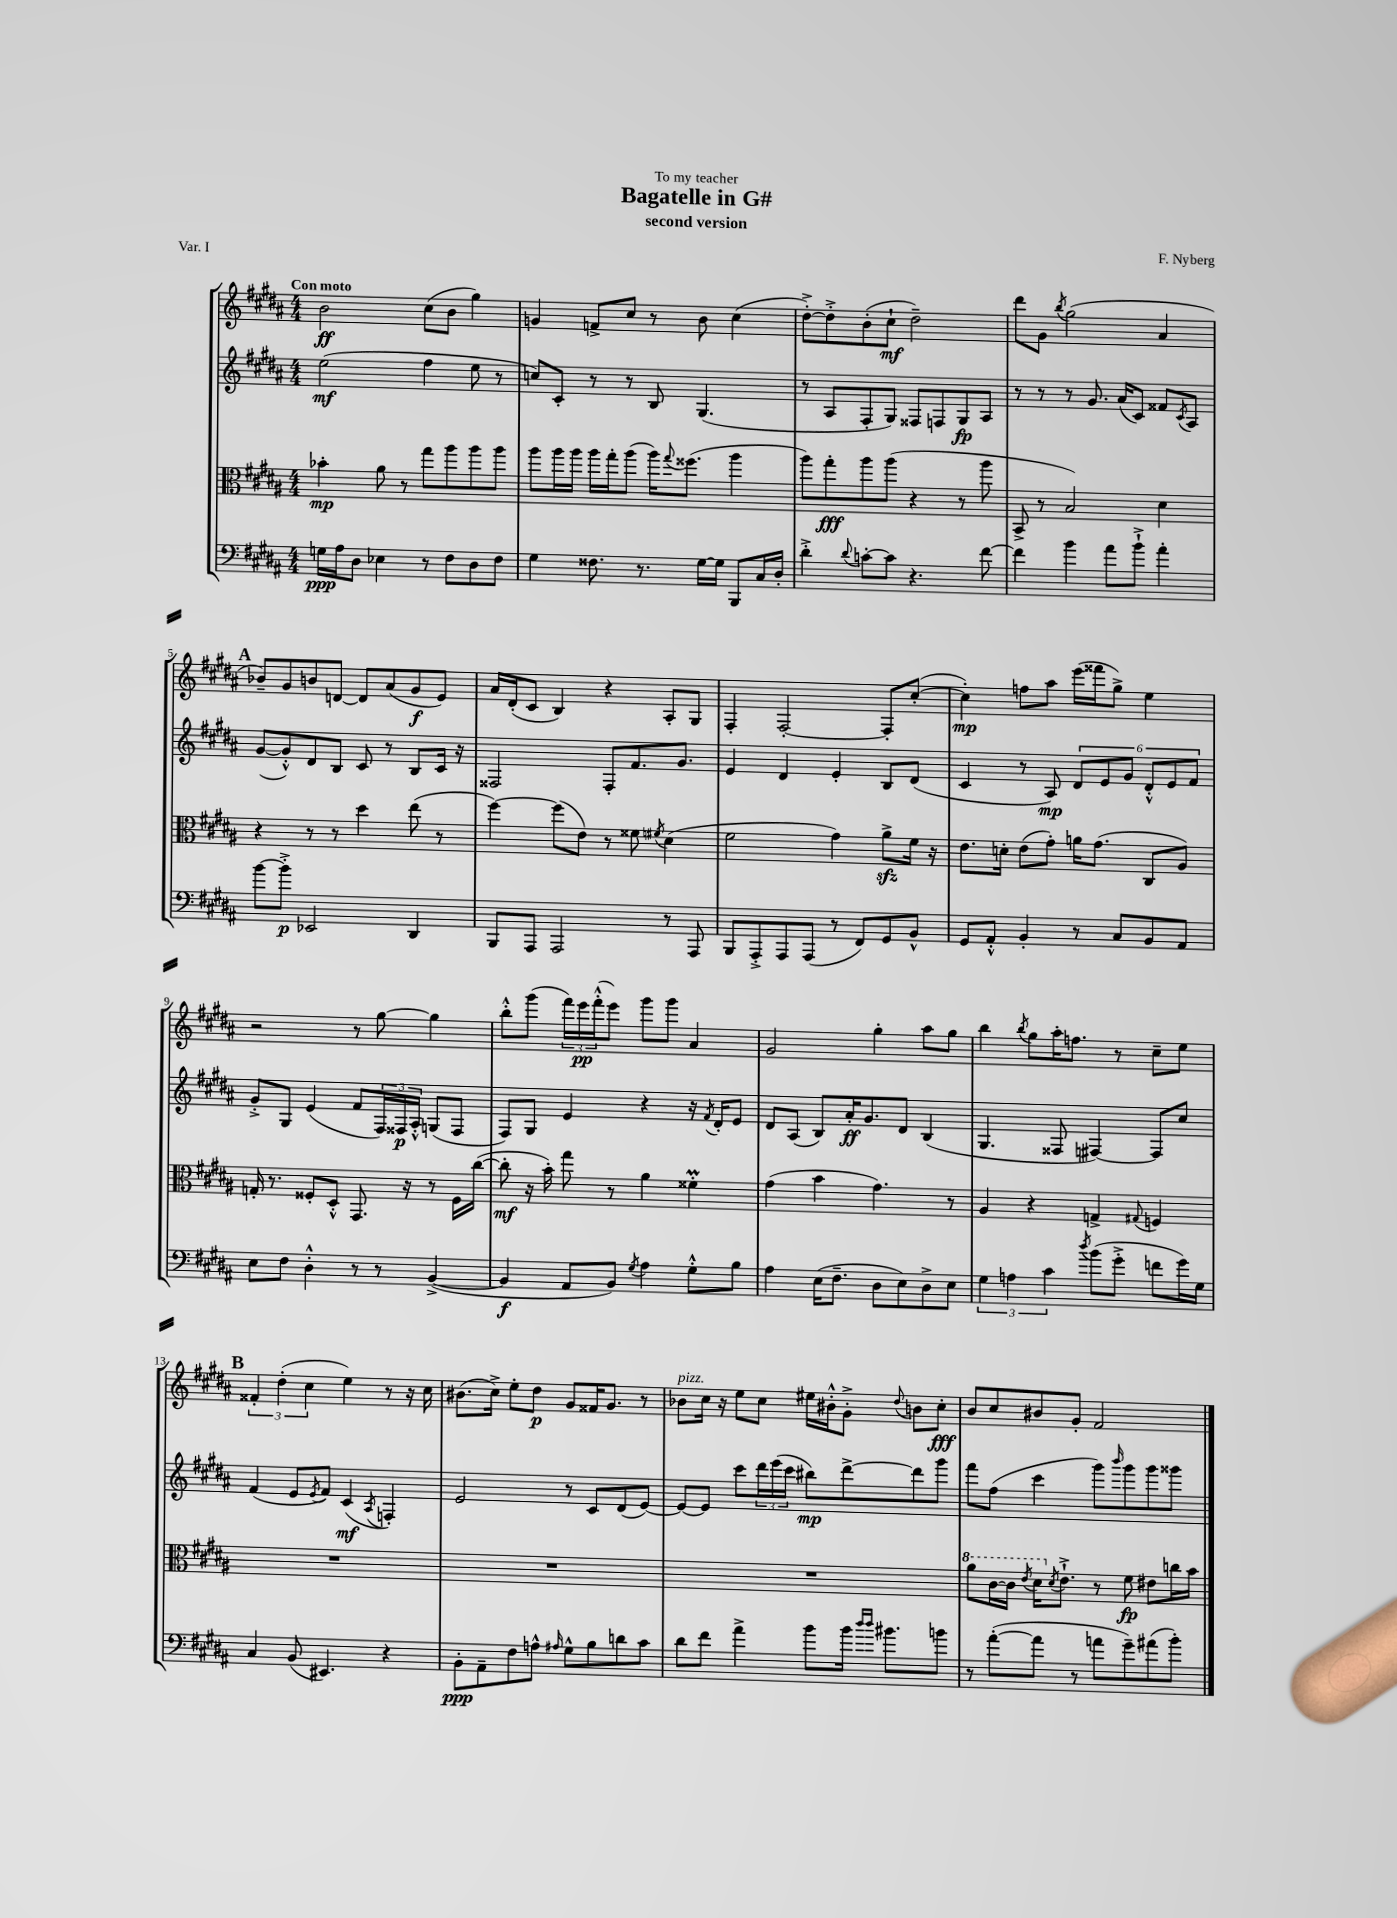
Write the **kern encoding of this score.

**kern	**dynam	**kern	**dynam	**kern	**dynam	**kern	**dynam
*part4	*part4	*part3	*part3	*part2	*part2	*part1	*part1
*staff4	*staff4	*staff3	*staff3	*staff2	*staff2	*staff1	*staff1
*clefF4	*	*clefC3	*	*clefG2	*	*clefG2	*
*k[f#c#g#d#a#]	*	*k[f#c#g#d#a#]	*	*k[f#c#g#d#a#]	*	*k[f#c#g#d#a#]	*
*M4/4	*	*M4/4	*	*M4/4	*	*M4/4	*
=1	=1	=1	=1	=1	=1	=1	=1
!	!	!	!	!	!	!LO:TX:a:B:t=Con moto	!
16Gn\LL	ppp	4b-X'\	mp	(2ee\	mf	2b\	ff
16A#\J	.	.	.	.	.	.	.
8D#\J	.	.	.	.	.	.	.
4E-X\	.	8a#\	.	.	.	.	.
.	.	8r	.	.	.	.	.
8r	.	8gg#\L	.	4ff#\	.	(8cc#\L	.
8F#\L	.	8aa#\	.	.	.	8b\J	.
8D#\	.	8aa#\	.	8ee\	.	4gg#\)	.
8F#\J	.	8aa#\J	.	8r	.	.	.
=2	=2	=2	=2	=2	=2	=2	=2
4G#\	.	8aa#\L	.	8ccn/L)	.	4gn/	.
.	.	16aa#\L	.	8c#'/J	.	.	.
.	.	16aa#\JJ	.	.	.	.	.
8.F##X\	.	16aa#\LL	.	8r	.	8fn^/L	.
.	.	16gg#'\J	.	.	.	.	.
.	.	(8aa#\J	.	8r	.	8cc#/J	.
8.r	.	.	.	.	.	.	.
.	.	16aa#\KL)	.	8B/	.	8r	.
.	.	8qqgg#/	.	.	.	.	.
.	.	(8.ff##X\J	.	.	.	.	.
[16G#\LL	.	.	.	(4.G#/	.	8b\	.
16G#\JJ]	.	.	.	.	.	.	.
8BBB/L	.	4aa#\	.	.	.	(4cc#\	.
16C#/L	.	.	.	.	.	.	.
16D#'/JJ	.	.	.	.	.	.	.
=3	=3	=3	=3	=3	=3	=3	=3
4d#'^\	.	8aa#\L)	.	8r	.	[8dd#'^\L)	.
.	.	8gg#'\	fff	8A#/L	.	8dd#'^\]	.
8qqd#/	.	.	.	.	.	.	.
[8cn'\L	.	8aa#\	.	8F#'/	.	(8b'\	.
8c\J]	.	(8aa#\J	.	8G#/J)	.	8cc#`\J	mf
4.r	.	4r	.	8F##X/L	.	2dd#~\)	.
.	.	.	.	8Fn/	.	.	.
.	.	8r	.	8G#/	fp	.	.
[8f#\	.	8aa#\	.	8A#/J	.	.	.
=4	=4	=4	=4	=4	=4	=4	=4
4f#\]	.	8BB^/	.	8r	.	8ddd#\L	.
.	.	8r	.	8r	.	8g#\J	.
.	.	.	.	.	.	8qbb/	.
4b\	.	2B/)	.	8r	.	(2gg#\	.
.	.	.	.	8.g#/	.	.	.
8a#\L	.	.	.	.	.	.	.
.	.	.	.	(16a#/KL	.	.	.
8b`^\J	.	.	.	8c#/J)	.	.	.
4a#'\	.	4d#\	.	8f##X/L	.	4a#/	.
.	.	.	.	8qc#/	.	.	.
.	.	.	.	8A#/J	.	.	.
!!LO:LB:g=z
!!LO:REH:place=s1:t=A
=5	=5	=5	=5	=5	=5	=5	=5
[8b\L	.	4r	.	([8g#/L	.	8b-X~/L)	.
8b'^\J]	p	.	.	8g#'^^/])	.	8g#/	.
2EE-X/	.	8r	.	8d#/	.	8bn/	.
.	.	8r	.	8B/J	.	[8dn/J	.
.	.	4dd#\	.	8c#/	.	8d/L]	.
.	.	.	.	8r	.	(8a#/	.
4DD#/	.	(8ee\	.	8B/L	.	8g#/	f
.	.	8r	.	16c#/Jk	.	8e/J)	.
.	.	.	.	16r	.	.	.
=6	=6	=6	=6	=6	=6	=6	=6
8BBB/L	.	[4ff#\)	.	2F##X/	.	16a#/LL	.
.	.	.	.	.	.	(16d#'/J	.
8AAA#/J	.	.	.	.	.	8c#/J	.
2AAA#/	.	(8ff#\L]	.	.	.	4B/)	.
.	.	8e\J)	.	.	.	.	.
.	.	8r	.	8F##'/L	.	4r	.
.	.	8f##X\	.	8.f#/	.	.	.
.	.	8qf#X/	.	.	.	.	.
8r	.	(4d#\	.	.	.	8A#'/L	.
.	.	.	.	8.g#/J	.	.	.
8AAA#/	.	.	.	.	.	8G#/J	.
=7	=7	=7	=7	=7	=7	=7	=7
8BBB/L	.	2f#\	.	4e/	.	4F#'/	.
8AAA#'^/	.	.	.	.	.	.	.
8AAA#/	.	.	.	4d#/	.	[2F#'/	.
(8AAA#/J	.	.	.	.	.	.	.
8r	.	4g#\)	.	4e'/	.	.	.
8FF#/L)	.	.	.	.	.	.	.
8GG#/	.	8a#zz^\L	.	8B/L	.	8F#'/L]	.
8BB^^/J	.	16f#\Jk	.	(8d#/J	.	([8cc#'/J	.
.	.	16r	.	.	.	.	.
=8	=8	=8	=8	=8	=8	=8	=8
8GG#/L	.	8.e\L	.	4c#/	.	4cc#'\])	mp
8AA#'^^/J	.	.	.	.	.	.	.
.	.	16dn'\Jk	.	.	.	.	.
4BB'/	.	(8e\L	.	8r	.	8ffn\L	.
.	.	8g#'\J)	.	8A#/)	mp	8aa#\J	.
8r	.	16an\KL	.	12d#/L	.	(16eee\LL	.
.	.	(8.g#\J	.	.	.	16fff##X\J	.
.	.	.	.	12e/	.	.	.
8C#/L	.	.	.	.	.	8gg#^\J)	.
.	.	.	.	12g#/J	.	.	.
8BB/	.	8C#/L	.	12d#'^^/L	.	4ee\	.
.	.	.	.	12e/	.	.	.
8AA#/J	.	8A#/J)	.	.	.	.	.
.	.	.	.	12f#/J	.	.	.
!!LO:LB:g=z
=9	=9	=9	=9	=9	=9	=9	=9
8E\L	.	16Gn'/	.	8g#'^/L	.	2r	.
.	.	8.r	.	.	.	.	.
8F#\J	.	.	.	8G#/J	.	.	.
4D#'^^\	.	8F##X'/L	.	(4e/	.	.	.
.	.	8D#'^^/J	.	.	.	.	.
8r	.	8.GG#/	.	8f#/L	.	8r	.
8r	.	.	.	24F#/L)	.	[8gg#\	.
.	.	.	.	24F##X/	p	.	.
.	.	16r	.	.	.	.	.
.	.	.	.	24A#'^^/JJ	.	.	.
([4BB^/	.	8r	.	(8Gn/L	.	4gg#\]	.
.	.	16F##\LL	.	8F##/J	.	.	.
.	.	([16cc#\JJ	.	.	.	.	.
=10	=10	=10	=10	=10	=10	=10	=10
4BB/]	f	8cc#'\]	mf	8F#/L)	.	8bb'^^\L	.
.	.	16r	.	8G#/J	.	(8ggg#\J	.
.	.	16b'\)	.	.	.	.	.
8AA#/L	.	8gg#\	.	4e/	.	24fff#\LL)	.
.	.	.	.	.	.	24eee\	pp
.	.	.	.	.	.	(24fff#'^^\J	.
8BB/J)	.	8r	.	.	.	8eee\J)	.
8qG#/	.	.	.	.	.	.	.
4A#\	.	4a#\	.	4r	.	8ggg#\L	.
.	.	.	.	.	.	8ggg#\J	.
8G#'^^\L	.	4f##Xm'\	.	16r	.	4a#/	.
.	.	.	.	8qf#/	.	.	.
.	.	.	.	16d#'/KL	.	.	.
8B\J	.	.	.	8e/J	.	.	.
=11	=11	=11	=11	=11	=11	=11	=11
4A#\	.	(4g#\	.	8d#/L	.	2g#/	.
.	.	.	.	(8A#/J	.	.	.
(16E\KL	.	4b\	.	8B/L)	.	.	.
8.F#~\J	.	.	.	.	.	.	.
.	.	.	.	16a#'/K	ff	.	.
.	.	.	.	8.g#/	.	.	.
8D#\L	.	4.g#\)	.	.	.	4gg#'\	.
8E\)	.	.	.	8d#/J	.	.	.
8D#^\	.	.	.	(4B/	.	8aa#\L	.
8E\J	.	8r	.	.	.	8gg#\J	.
=12	=12	=12	=12	=12	=12	=12	=12
6G#\	.	4A#/	.	4.G#/	.	4bb\	.
6An\	.	.	.	.	.	.	.
.	.	.	.	.	.	8qbb/	.
.	.	4r	.	.	.	8gg#\L	.
6c#\	.	.	.	.	.	.	.
.	.	.	.	8F##X/	.	16aa#'\K	.
.	.	.	.	.	.	8.ffn\J	.
8qdd#/	.	.	.	.	.	.	.
(8b\L	.	4Gn^/	.	[4F#X/)	.	.	.
8g#'^\J	.	.	.	.	.	8r	.
.	.	8qqG#X/	.	.	.	.	.
8fn\L	.	4Fn/	.	8F#/L]	.	8cc#~\L	.
16g#\L)	.	.	.	8cc#/J	.	8ee\J	.
16G#\JJ	.	.	.	.	.	.	.
!!LO:LB:g=z
!!LO:REH:place=s1:t=B
=13	=13	=13	=13	=13	=13	=13	=13
4C#/	.	1r	.	(4f#/	.	6f##X'/	.
.	.	.	.	.	.	(6dd#'\	.
(8BB/	.	.	.	8e/L	.	.	.
.	.	.	.	.	.	6cc#\	.
.	.	.	.	8qe/	.	.	.
4.EE#X/)	.	.	.	8f#/J)	.	.	.
.	.	.	.	(4c#/	mf	4ee\)	.
.	.	.	.	8qA#/	.	.	.
4r	.	.	.	4Fn'/)	.	8r	.
.	.	.	.	.	.	16r	.
.	.	.	.	.	.	16cc#\	.
=14	=14	=14	=14	=14	=14	=14	=14
8BB'\L	ppp	1r	.	2e/	.	(8.b#X\L	.
8AA#~\	.	.	.	.	.	.	.
.	.	.	.	.	.	16cc#^\Jk)	.
8F#\	.	.	.	.	.	8ee'\L	.
8An^^\J	.	.	.	.	.	8dd#\J	p
16qqA#X/	.	.	.	.	.	.	.
8G#^^\L	.	.	.	8r	.	8g#/L	.
8B\	.	.	.	8c#/L	.	16f##X/K	.
.	.	.	.	.	.	8.g#/J	.
8dn\	.	.	.	(8d#/	.	.	.
8c#\J	.	.	.	[8e/J)	.	8r	.
=15	=15	=15	=15	=15	=15	=15	=15
!	!	!	!	!	!	!LO:TX:a:i:t=pizz.	!
8d#\L	.	1r	.	8e/L_	.	8b-X\L	.
8f#\J	.	.	.	8e/J]	.	16cc#\Jk	.
.	.	.	.	.	.	16r	.
4a#^\	.	.	.	8ccc#\L	.	8ee\L	.
.	.	.	.	24ddd#\L	.	8cc#\J	.
.	.	.	.	(24eee\	.	.	.
.	.	.	.	24ccc#\JJ	.	.	.
8b\L	.	.	.	8bb#X\L)	mp	16ee#X\LL	.
.	.	.	.	.	.	16b#X'^^\J	.
16b\Jk	.	.	.	[8ddd#^\	.	8g#'^\J	.
16qqdd#/LL	.	.	.	.	.	.	.
16qqdd#/JJ	.	.	.	.	.	.	.
8.b#X\L	.	.	.	.	.	.	.
.	.	.	.	.	.	8qqdd#/	.
.	.	.	.	8ddd#\]	.	8bn\L	.
8bn\J	.	.	.	8ggg#\J	.	8cc#'\J	fff
=16	=16	=16	=16	=16	=16	=16	=16
*	*	*8va	*	*	*	*	*
8r	.	8aa#\L	.	8fff#\L	.	8b/L	.
([8a#'\L	.	[16cc#\L	.	(8ff#\J	.	8cc#/	.
.	.	16cc#\JJ]	.	.	.	.	.
.	.	8qee/	.	.	.	.	.
8a#\J]	.	16dd#\KL	.	4ccc#\	.	8b#X/	.
*	*	*X8va	*	*	*	*	*
.	.	8qd#/	.	.	.	.	.
.	.	8.e`^\J	.	.	.	.	.
8r	.	.	.	.	.	8g#'/J	.
8an\L	.	8r	.	8ggg#\L)	.	2f#/	.
.	.	.	.	16qqbbb/	.	.	.
8g#~\)	.	8f#\	fp	8ggg#\	.	.	.
(8a#X\	.	8e#X\L	.	8ggg#\	.	.	.
8b'\J)	.	16ccn\L	.	8ggg##X\J	.	.	.
.	.	16b\JJ	.	.	.	.	.
==	==	==	==	==	==	==	==
*-	*-	*-	*-	*-	*-	*-	*-
